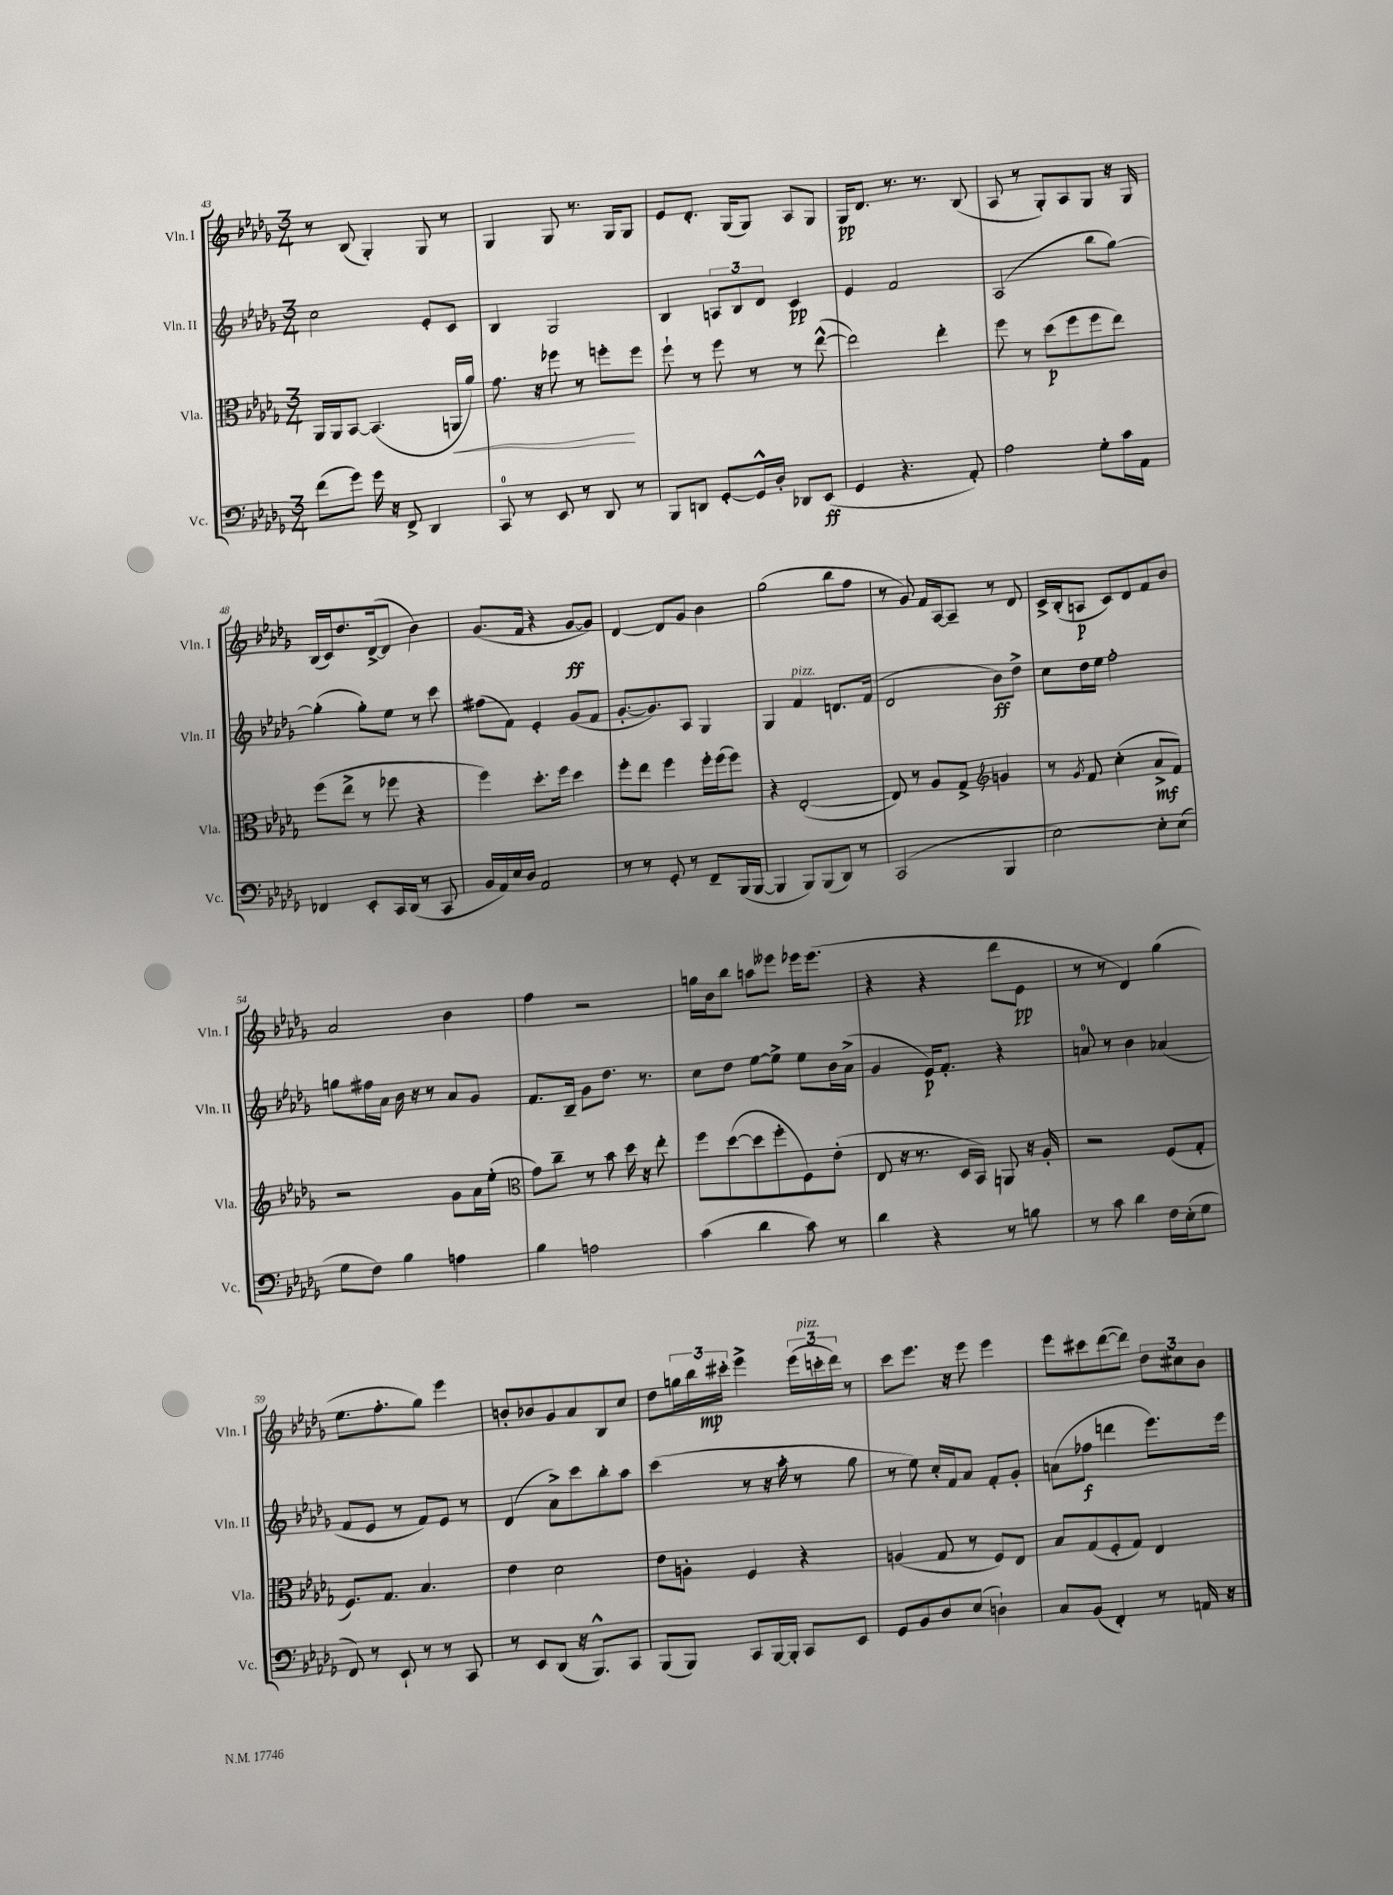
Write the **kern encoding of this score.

**kern	**dynam	**kern	**dynam	**kern	**dynam	**kern	**dynam
*part4	*part4	*part3	*part3	*part2	*part2	*part1	*part1
*staff4	*staff4	*staff3	*staff3	*staff2	*staff2	*staff1	*staff1
*I"Vc.	*	*I"Vla.	*	*I"Vln. II	*	*I"Vln. I	*
*I'Vc.	*	*I'Vla.	*	*I'Vln. II	*	*I'Vln. I	*
*clefF4	*	*clefC3	*	*clefG2	*	*clefG2	*
*k[b-e-a-d-g-]	*	*k[b-e-a-d-g-]	*	*k[b-e-a-d-g-]	*	*k[b-e-a-d-g-]	*
*M3/4	*	*M3/4	*	*M3/4	*	*M3/4	*
=43	=43	=43	=43	=43	=43	=43	=43
(8f\L	.	16AA-/LL	.	2cc\	.	8r	.
.	.	16AA-/J	.	.	.	.	.
8g-\J)	.	[8BB-/J	.	.	.	(8B-/	.
16g-\	.	(4.BB-/]	.	.	.	4G-'/)	.
16r	.	.	.	.	.	.	.
8FF^/	.	.	.	.	.	.	.
4DD-/	.	.	.	8e-'/L	.	8G-/	.
!	!	!	!LO:HP:b	!	!	!	!
.	.	16AAn/LL	<	8c/J	.	8r	.
.	.	16a-/JJ)	.	.	.	.	.
=44	=44	=44	=44	=44	=44	=44	=44
8CC/	.	8.g-\	.	4B-/	.	4G-/	.
8r	.	.	.	.	.	.	.
.	.	16r	.	.	.	.	.
8EE-/	.	8ff-X\	.	2G-/	.	8G-/	.
8r	.	8r	.	.	.	8.r	.
8DD-/	.	8ffn'\L	.	.	.	.	.
.	.	.	.	.	.	16G-/KL	.
8r	.	8ff\J	[	.	.	8G-/J	.
=45	=45	=45	=45	=45	=45	=45	=45
8BBB-/L	.	8ff`\	.	4B-/	.	8e-/L	.
8DDn/J	.	8r	.	.	.	8.d-'/J	.
[8GG-'/L	.	8ff\	.	12An/L	.	.	.
.	.	.	.	.	.	(16G-/KL	.
.	.	.	.	12B-/	.	.	.
16GG-^^/L]	.	8r	.	.	.	8G-/J)	.
.	.	.	.	12d-/J	.	.	.
16D-'/JJ	.	.	.	.	.	.	.
8DD-X/L	.	8r	.	4c/	pp	8A-/L	.
(8EE-/J	ff	([8ee-^^\	.	.	.	8G-/J	.
=46	=46	=46	=46	=46	=46	=46	=46
4GG-/	.	2ee-\])	.	4e-/	.	16G-/KL	pp
.	.	.	.	.	.	8.d-/J	.
4.r	.	.	.	2f/	.	8.r	.
.	.	.	.	.	.	8.r	.
.	.	4ee-'\	.	.	.	.	.
8AA-'/)	.	.	.	.	.	(8B-/	.
=47	=47	=47	=47	=47	=47	=47	=47
2A-\	.	8ff\	.	(2A-/	.	8A-/	.
.	.	8r	.	.	.	8r	.
.	.	(8dd-\L	p	.	.	8G-'/L)	.
.	.	8ff\	.	.	.	8A-/	.
8G-'\L	.	8ff\	.	8bb-\L	.	8G-/J	.
16c\L	.	8ee-\J)	.	[8gg-\J)	.	16r	.
16AA-\JJ	.	.	.	.	.	16G-/	.
!!LO:LB:g=z
=48	=48	=48	=48	=48	=48	=48	=48
4FF-X/	.	(8ff\L	.	(4gg-'\]	.	(16B-/LL	.
.	.	.	.	.	.	16c/J)	.
.	.	8ee-^\J	.	.	.	8.dd-/	.
8EE-'/L	.	8r	.	8gg-'\L)	.	.	.
.	.	.	.	.	.	([16d-^/k	.
16CC/L	.	8ff-X\	.	8ee-\J	.	8d-/J]	.
(16DD-/JJ	.	.	.	.	.	.	.
8r	.	4r	.	8r	.	4b-\)	.
8CC/	.	.	.	8ccc\	.	.	.
=49	=49	=49	=49	=49	=49	=49	=49
16BB-/LL	.	4ff\)	.	(8ff#X\L	.	(8.g-/L	.
16AA-/)	.	.	.	.	.	.	.
16E-/	.	.	.	8f\J)	.	.	.
16D-/JJ	.	.	.	.	.	16f/Jk	.
2AA-/	.	8.dd-'\L	.	4e-'/	.	4r	.
.	.	16ff\Jk	.	.	.	.	.
.	.	4dd-\	.	(8g-/L	.	[8g-/L	ff
.	.	.	.	8f/J	.	8g-/J])	.
=50	=50	=50	=50	=50	=50	=50	=50
8r	.	8ff'\L	.	[8.g-'/L	.	[4d-/	.
8r	.	8ee-\J	.	.	.	.	.
.	.	.	.	8.g-/])	.	.	.
8GG-'/	.	4ff\	.	.	.	8d-/L]	.
8r	.	.	.	8A-/J	.	8g-/J	.
8FF~/L	.	16ff'\LL	.	4G-/	.	4b-\	.
.	.	(16ff\J	.	.	.	.	.
(16BBB-/L	.	8ff\J)	.	.	.	.	.
[16BBB-/JJ	.	.	.	.	.	.	.
=51	=51	=51	=51	=51	=51	=51	=51
4BBB-/]	.	4r	.	4G-/	.	(2gg-\	.
!	!	!	!	!LO:TX:a:i:t=pizz.	!	!	!
8BBB-/L)	.	([2E-'/	.	4f/	.	.	.
(8BBB-/	.	.	.	.	.	.	.
8DD-/J)	.	.	.	8.dn/L	.	8bb-\L	.
8r	.	.	.	.	.	8ff\J	.
.	.	.	.	(16f/Jk	.	.	.
=52	=52	=52	=52	=52	=52	=52	=52
(2CC/	.	8E-/])	.	2d-/	.	8r	.
.	.	8r	.	.	.	8g-/)	.
.	.	8A-/L	.	.	.	16f/LL	.
.	.	.	.	.	.	[16A-/J	.
.	.	8G-^/J	.	.	.	8A-~/J]	.
*	*	*clefG2	*	*	*	*	*
4BBB-/	.	4gn/	.	8b-\L)	ff	8r	.
.	.	.	.	8dd-^\J	.	8d-/	.
=53	=53	=53	=53	=53	=53	=53	=53
[2E-\)	.	8r	.	8cc\L	.	16c^/LL	.
.	.	.	.	.	.	(16B-'/J	.
.	.	8qg-/	.	.	.	.	.
.	.	8f/	.	16dd-\L	.	8An/J	p
.	.	.	.	16ee-\JJ	.	.	.
.	.	(4cc'\	.	2ff'\	.	8c/L)	.
.	.	.	.	.	.	8d-/	.
8E-'\L]	.	8a-^/L	mf	.	.	8f/	.
(8E-\J	.	8f/J)	.	.	.	8b-/J	.
!!LO:LB:g=z
=54	=54	=54	=54	=54	=54	=54	=54
8G-\L	.	2r	.	8ggn\L	.	2a-/	.
8F\J)	.	.	.	16ff#X\L	.	.	.
.	.	.	.	16a-\JJ	.	.	.
4B-\	.	.	.	16b-\	.	.	.
.	.	.	.	16r	.	.	.
.	.	.	.	8r	.	.	.
4An\	.	8g-\L	.	8a-/L	.	4b-\	.
.	.	16a-\L	.	8g-/J	.	.	.
.	.	(16ee-'\JJ	.	.	.	.	.
=55	=55	=55	=55	=55	=55	=55	=55
*	*	*clefC3	*	*	*	*	*
4B-\	.	8g-\L)	.	8.f/L	.	4ff\	.
.	.	8cc~\J	.	.	.	.	.
.	.	.	.	16B-~/Jk	.	.	.
2An\	.	8r	.	8g-\L	.	2r	.
.	.	8b-\	.	8.dd-\J	.	.	.
.	.	16dd-\	.	.	.	.	.
.	.	16r	.	8.r	.	.	.
.	.	8ee-'\	.	.	.	.	.
=56	=56	=56	=56	=56	=56	=56	=56
(4c\	.	8ff\L	.	8cc\L	.	16ggn\LL	.
.	.	.	.	.	.	16b-\J	.
.	.	([8dd-\	.	8dd-\J	.	8bb-\J	.
4d-\	.	8dd-\]	.	[8ee-\L	.	8aan\L	.
.	.	8ff'\	.	8ee-^\J]	.	8eee--X\J	.
8c\)	.	8F\)	.	8ee-\L	.	16eee-X\KL	.
.	.	.	.	.	.	(8.eee-\J	.
8r	.	(8e-'\J	.	16b-\L	.	.	.
.	.	.	.	(16a-^\JJ	.	.	.
=57	=57	=57	=57	=57	=57	=57	=57
4d-\	.	8E-/	.	4g-/	.	4r	.
.	.	16r	.	.	.	.	.
.	.	8.r	.	.	.	.	.
4r	.	.	.	16e-/KL)	p	4r	.
.	.	.	.	8.f'/J	.	.	.
.	.	16D-/LL	.	.	.	.	.
.	.	16BB-/JJ)	.	.	.	.	.
8r	.	8AAn/	.	4r	.	8ddd-\L	.
8Bn\	.	16r	.	.	.	8e-\J	pp
.	.	16A-'/	.	.	.	.	.
=58	=58	=58	=58	=58	=58	=58	=58
8r	.	2r	.	8an/	.	8r	.
8c\	.	.	.	8r	.	8r	.
4d-\	.	.	.	4b-\	.	4d-/)	.
16F\LL	.	(8F/L	.	(4a-X/	.	(4gg-\	.
(16E-'\J	.	.	.	.	.	.	.
8G-\J	.	8G-'/J	.	.	.	.	.
!!LO:LB:g=z
=59	=59	=59	=59	=59	=59	=59	=59
8FF/)	.	8.F/L)	.	8f/L	.	8.ee-\L	.
8r	.	.	.	8e-/J	.	.	.
.	.	8.G-/J	.	.	.	8.ff'\	.
8EE-`/	.	.	.	8r	.	.	.
8r	.	4.B-/	.	8f/L)	.	8gg-\J)	.
8r	.	.	.	8e-/J	.	4eee-\	.
8CC/	.	.	.	8r	.	.	.
=60	=60	=60	=60	=60	=60	=60	=60
8r	.	4e-\	.	(4d-/	.	8bn'/L	.
8EE-/L	.	.	.	.	.	8b-X/	.
(8DD-/J	.	2d-\	.	8a-^\L)	.	8g-/	.
16r	.	.	.	8ccc\	.	8a-/	.
8.BBB-^^/L)	.	.	.	.	.	.	.
.	.	.	.	8bb-'\	.	8B-/	.
8CC/J	.	.	.	8aa-\J	.	8cc/J	.
=61	=61	=61	=61	=61	=61	=61	=61
(8BBB-/L	.	8e-\L	.	(4ccc\	.	8dd-\L	.
8BBB-/J)	.	8An'\J	.	.	.	24ggn\L	.
.	.	.	.	.	.	24bb-\	.
.	.	.	.	.	.	24ccc#X'\JJ	mp
8CC/L	.	4F/	.	8r	.	4eee-^\	.
[16BBB-/L	.	.	.	16r	.	.	.
16BBB-'/JJ]	.	.	.	16aa-'\	.	.	.
8CC/L	.	4r	.	8r	.	(24eee-\LL	.
!	!	!	!	!	!	!LO:TX:a:i:t=pizz.	!
.	.	.	.	.	.	24cccn'\	.
.	.	.	.	.	.	24ddd-\JJ)	.
8EE-/J	.	.	.	8gg-\	.	8r	.
=62	=62	=62	=62	=62	=62	=62	=62
8GG-/L	.	(4An/	.	8r	.	8ccc\L	.
8BB-/	.	.	.	8ee-\)	.	8.eee-\J	.
8D-/	.	8G-/	.	16cc'/LL	.	.	.
.	.	.	.	16f/J	.	16r	.
(8E-/J	.	8r	.	8a-/J	.	8eee-\	.
4Dn`\)	.	8F/L)	.	8f'/L	.	4eee-\	.
.	.	8E-/J	.	8g-'/J	.	.	.
=63	=63	=63	=63	=63	=63	=63	=63
8C/L	.	8B-/L	.	(8an\L	.	8eee-\L	.
(8BB-/J	.	(8G-/	.	8ff-X\J	f	8ccc#X\	.
4FF'/)	.	8F'/	.	4dddn\	.	([8ddd-\	.
.	.	8G-/J)	.	.	.	8ddd-\J])	.
8r	.	4E-/	.	8.eee-\L)	.	12dd-\L	.
.	.	.	.	.	.	12cc#X\	.
16AAn/	.	.	.	.	.	.	.
.	.	.	.	.	.	12b-\J	.
16r	.	.	.	16eee-\Jk	.	.	.
==	==	==	==	==	==	==	==
*-	*-	*-	*-	*-	*-	*-	*-
